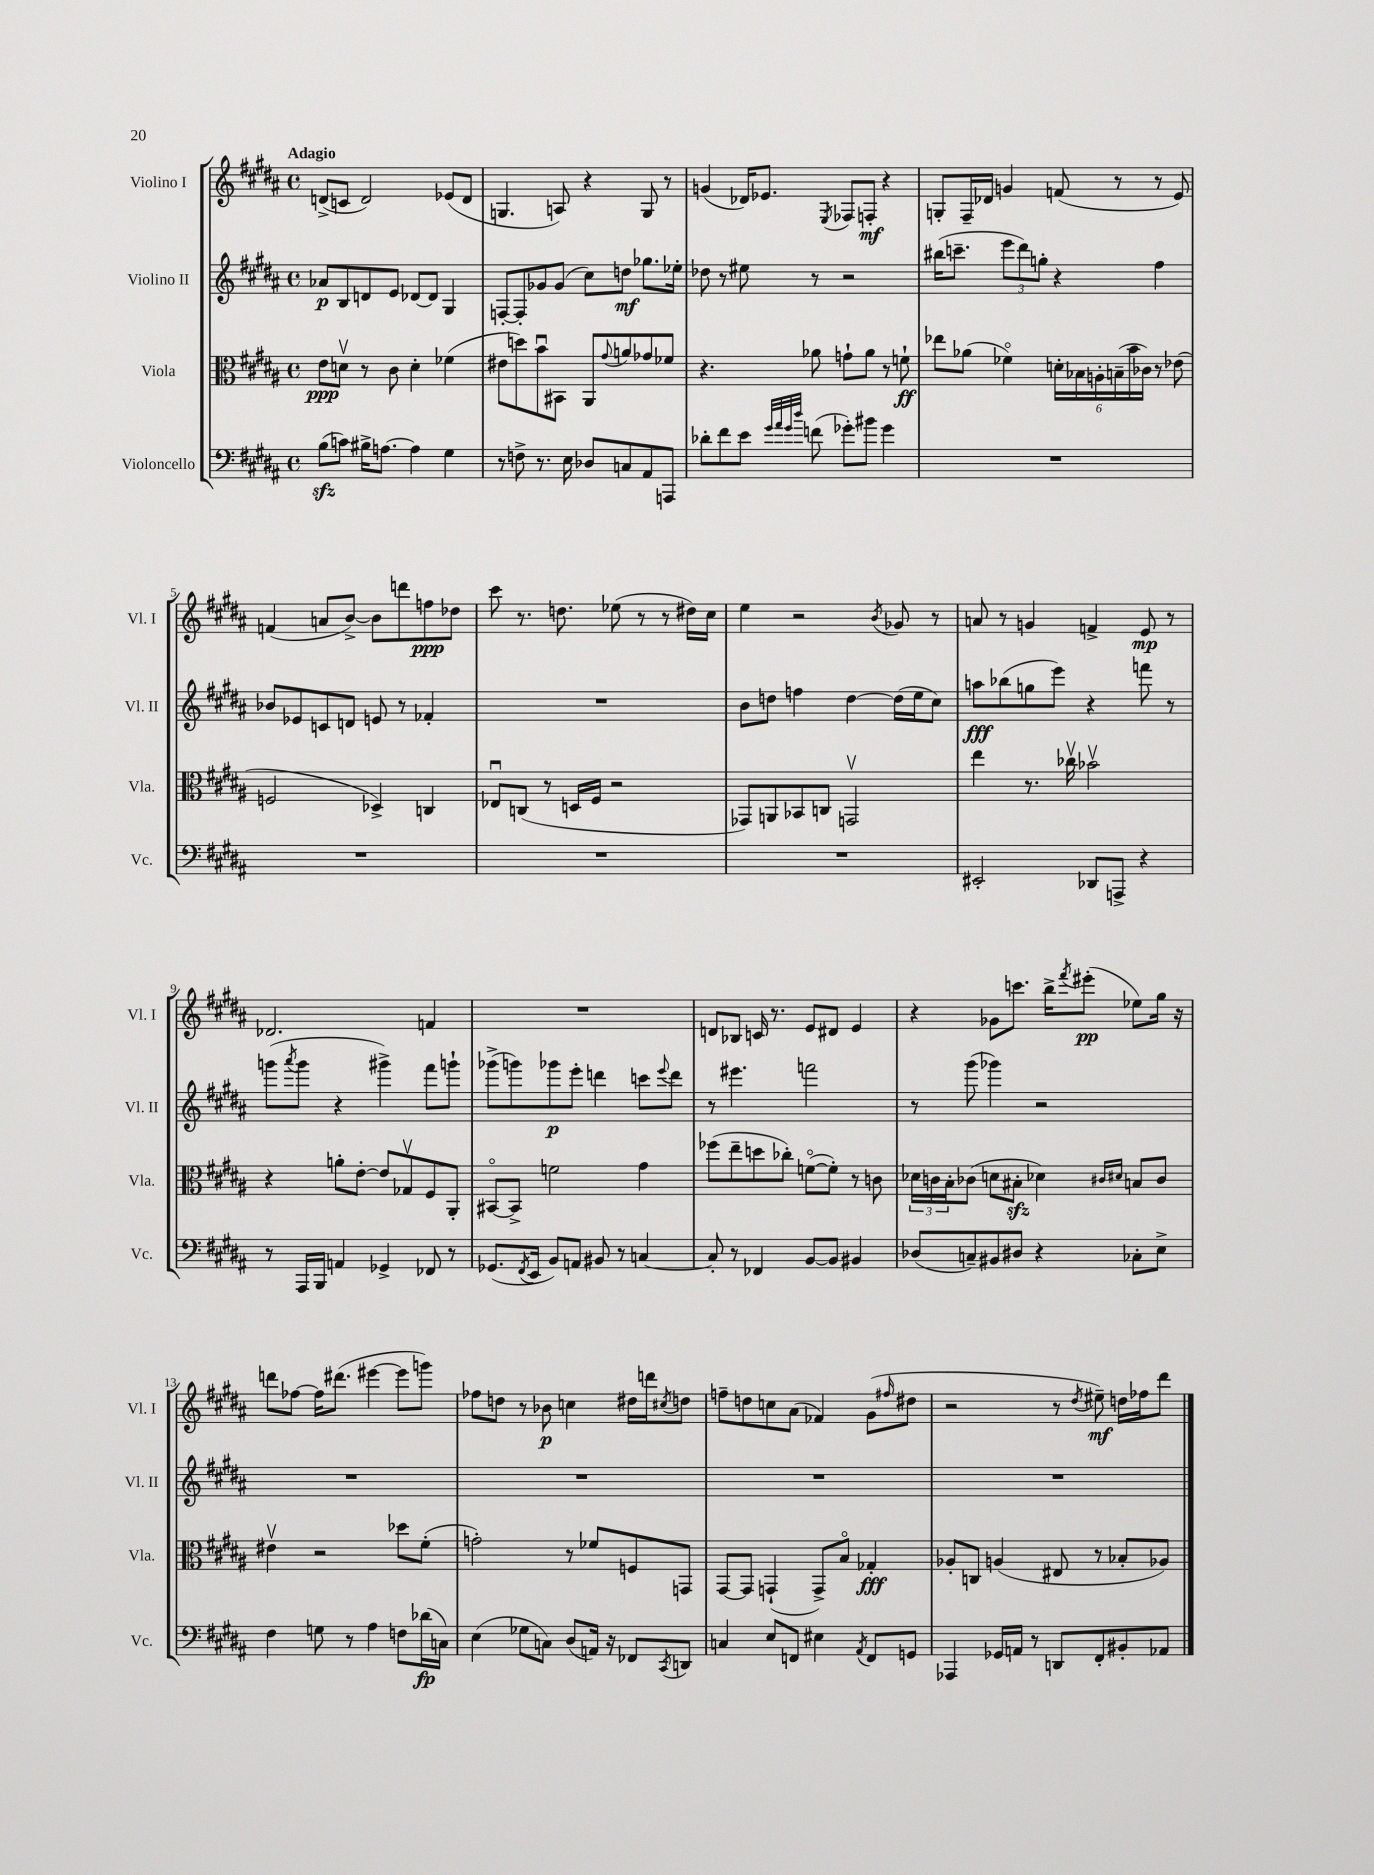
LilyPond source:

<<
\new StaffGroup <<
\new Staff = "s0" \with { instrumentName = "Violino I" shortInstrumentName = "Vl. I" } {
    \clef treble \key b \major \defaultTimeSignature \time 4/4 \tempo "Adagio"
    d'8->( c'8 d'2) ees'8( d'8 |
    g4. a8) r4 g8 r8 |
    g'4( des'16) ees'8. \acciaccatura { e8 } fes8 f8-.\mf r4 |
    g8-. fis16-- des'16 g'4 f'8( r8 r8 e'8) |
    f'4( a'8 b'8~->) b'8 d'''8 f''8\ppp des''8 |
    cis'''8 r8. d''8. ees''8( r8 r8 dis''16) cis''16 |
    e''4 r2 \acciaccatura { b'8 } ges'8 r8 |
    a'8 r8 g'4 f'4-> e'8\mp r8 |
    des'2. f'4 |
    R1 |
    d'8 bes8 c'16 r8. e'8 dis'8 e'4 |
    r4 ges'8 c'''8. b''16-> \acciaccatura { fis'''8 } eis'''8-.\pp( ees''8) gis''16 r16 |
    d'''8 fes''8~ fes''16 dis'''8.( eis'''4~ eis'''8 g'''8) |
    fes''8 d''8 r8 bes'8\p c''4 dis''16 d'''16 \acciaccatura { cis''8 } d''8 |
    f''8-- d''8 c''8 ais'8( fes'4) gis'8( \grace { fis''16 } dis''8 |
    r2 r8 \acciaccatura { dis''8 } eis''8--\mf) d''16 fes''16 dis'''8 \bar "|." |
}
\new Staff = "s1" \with { instrumentName = "Violino II" shortInstrumentName = "Vl. II" } {
    \clef treble \key b \major \defaultTimeSignature \time 4/4
    aes'8\p b8 d'8 e'8 des'8~ des'8 gis4 |
    f8~-. f8-. ges'8 ges'8( cis''8) d''8\mf ges''8. ees''16-. |
    des''8 r8 eis''8 r8 r2 |
    bis''16( c'''8.-- \tuplet 3/2 { e'''8 dis'''8) g''8-. } r4 fis''4 |
    bes'8 ees'8 c'8 d'8 e'8 r8 fes'4-. |
    R1 |
    b'8 d''8 f''4 d''4~ d''16( e''16 cis''8) |
    a''8\fff bes''8( g''8 e'''8) r4 f'''8 r8 |
    g'''8( \acciaccatura { ais'''8 } g'''8 r4 gis'''4->) fis'''8 g'''8-! |
    ges'''8->( g'''8) ges'''8\p e'''8-. d'''4 c'''8 \appoggiatura { e'''8 } d'''8 |
    r8 eis'''4. f'''2 |
    r8 gis'''8( ges'''4) r2 |
    R1 |
    R1 |
    R1 |
    R1 \bar "|." |
}
\new Staff = "s2" \with { instrumentName = "Viola" shortInstrumentName = "Vla." } {
    \clef alto \key b \major \defaultTimeSignature \time 4/4
    e'8\ppp d'8\upbow r8 cis'8 d'4-. fes'4( |
    eis'8 d''8) b'8\downbow bis,8 ais,8 \appoggiatura { gis'8 } a'8 ges'8 fes'8 |
    r4. aes'8 g'8-! aes'8 r8 f'8-!\ff |
    ees''8 aes'8( fes'4\flageolet) \tuplet 6/4 { d'16-. bes16 a16-. b16--( b'16 ces'16) } r8 ees'8( |
    f2 des4->) c4 |
    ees8\downbow c8( r8 d16 fis16 r2 |
    ges,8) a,8 bes,8 c8 g,2\upbow |
    e''4 r8. ces''16\upbow bes'2\upbow |
    r4 a'8-. e'8~-. e'8 ges8\upbow fis8 ais,8-. |
    bis,8~\flageolet bis,8-> f'2 gis'4 |
    fes''8( e''8-- d''8 ces''8-.) f'8~\flageolet( f'8-.) r8 c'8 |
    \tuplet 3/2 { des'16 c'16 b16-. } ces'8( d'8 bis8-.\sfz des'4) \grace { cis'16 dis'16 } b8 cis'8 |
    eis'4\upbow r2 des''8 fis'8-.( |
    g'2-.) r8 fes'8 f8 g,8 |
    gis,8~ gis,8 g,4-!( g,8->) b8\flageolet ges4-.\fff |
    aes8-. c8 a4( eis8 r8 bes8-. aes8) \bar "|." |
}
\new Staff = "s3" \with { instrumentName = "Violoncello" shortInstrumentName = "Vc." } {
    \clef bass \key b \major \defaultTimeSignature \time 4/4
    b8\sfz( c'8) bis16-> a8.~ a4 gis4 |
    r8 f8-> r8. e16 des8 c8 ais,8 a,,8 |
    des'8-. fis'8 e'8 \grace { gis'32 ais'32 gis'32 dis''32 } f'8( ges'8-.) bis'8 ges'4 |
    R1 |
    R1 |
    R1 |
    R1 |
    eis,2-. des,8 a,,8-> r4 |
    r8 ais,,16 b,,16 a,4 ges,4-> fes,8 r8 |
    ges,8.( \acciaccatura { fis,8 } e,16 b,8) a,8 bis,8 r8 c4~ |
    c8-. r8 fes,4 b,8~ b,8 bis,4 |
    des8( c8--) bis,8 dis8 r4 ces8-. e8-> |
    fis4 g8 r8 ais4 f8 des'16\fp( c16) |
    e4( ges8 c8) dis8( a,16) r16 fes,8 \acciaccatura { cis,8 } d,8 |
    c4 e8 f,8 eis4 \acciaccatura { ais,8 } f,8 g,8 |
    aes,,4 ges,16 a,16 r8 d,8 fis,8-. bis,8-. aes,8 \bar "|." |
}
>>
>>
